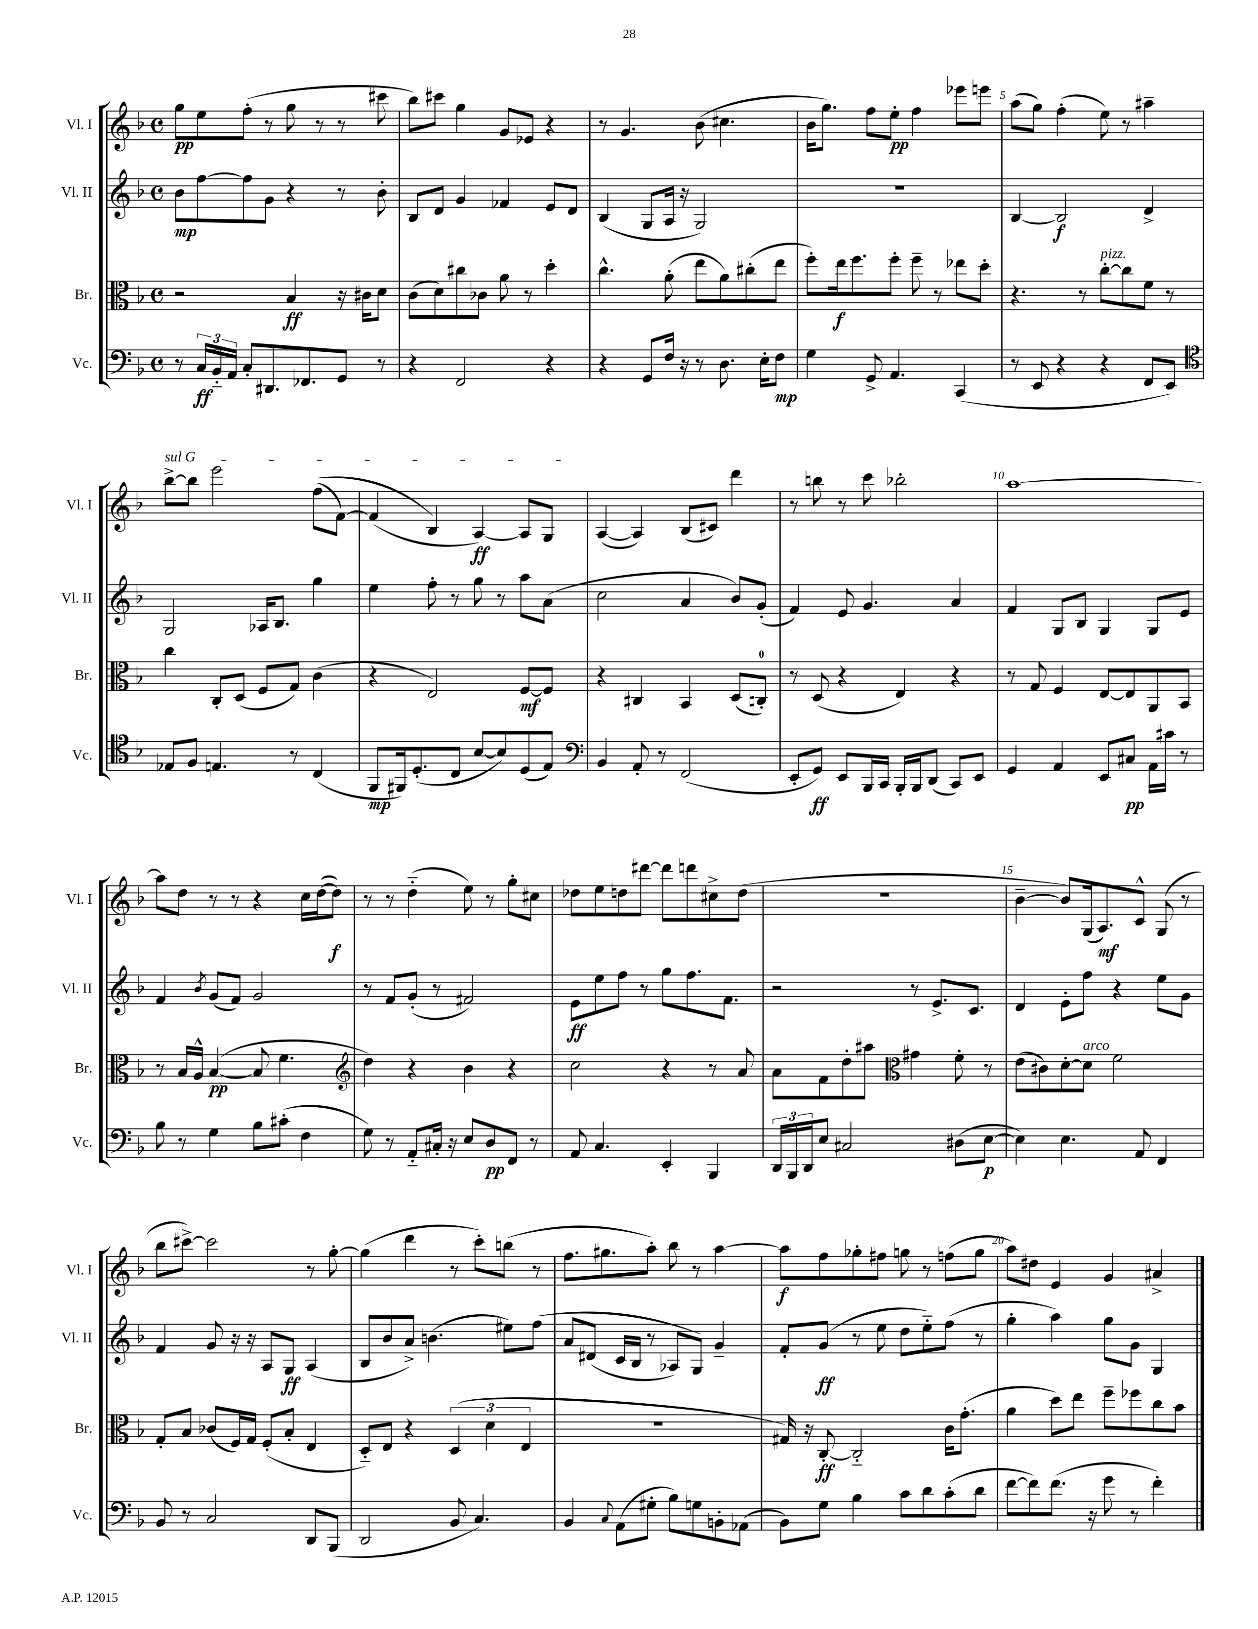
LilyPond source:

<<
\new StaffGroup <<
\new Staff = "s0" \with { instrumentName = "Vl. I" shortInstrumentName = "Vl. I" } {
    \clef treble \key f \major \defaultTimeSignature \time 4/4
    g''8\pp e''8 f''8-.( r8 g''8 r8 r8 cis'''8 |
    bes''8) cis'''8 g''4 g'8 ees'8 r4 |
    r8 g'4. bes'8( cis''4. |
    bes'16 g''8.) f''8 e''8-.\pp f''4 ees'''8 e'''8 |
    a''8( g''8) f''4-.( e''8) r8 ais''4-- |
    \once \override TextSpanner.bound-details.left.text = \markup { \italic "sul G" } bes''8~->\startTextSpan bes''8 e'''2 f''8(\( f'8~) |
    f'4( bes4\) a4~\ff) a8 g8\stopTextSpan |
    a4~( a4) bes8( cis'8) d'''4 |
    r8 b''8 r8 c'''8 bes''2-. |
    a''1~ |
    a''8 d''8 r8 r8 r4 c''16 d''16~( d''8\f) |
    r8 r8 d''4-_( e''8) r8 g''8-. cis''8 |
    des''8 e''8 d''8 dis'''8~ dis'''8 d'''8 cis''8-> d''8( |
    R1 |
    bes'4~-- bes'8) g16( a8.\mf) c'8-^ g8( r8 |
    bes''8 cis'''8~->) cis'''2 r8 g''8~-. |
    g''4( d'''4 r8 c'''8-.) b''8( r8 |
    f''8. gis''8. a''8-.) bes''8 r8 a''4~ |
    a''8\f f''8 ges''8-. fis''8 g''8 r8 f''8( g''8 |
    a''8) dis''8 e'4 g'4 ais'4-> \bar "|." |
}
\new Staff = "s1" \with { instrumentName = "Vl. II" shortInstrumentName = "Vl. II" } {
    \clef treble \key f \major \defaultTimeSignature \time 4/4
    bes'8\mp f''8~ f''8 g'8 r4 r8 bes'8-. |
    bes8 d'8 g'4 fes'4 e'8 d'8 |
    bes4( g8 a16 r16 g2) |
    R1 |
    bes4~ bes2\f d'4-> |
    g2 aes16 bes8. g''4 |
    e''4 f''8-. r8 g''8 r8 a''8 a'8( |
    c''2 a'4 bes'8) g'8-.( |
    f'4) e'8 g'4. a'4 |
    f'4 g8 bes8 g4 g8 e'8 |
    f'4 \acciaccatura { bes'8 } g'8( f'8) g'2 |
    r8 f'8 g'8-.( r8 fis'2) |
    e'8\ff e''8 f''8 r8 g''8 f''8. f'8. |
    r2 r8 e'8.-> c'8. |
    d'4 e'8-. f''8 r4 e''8 g'8 |
    f'4 g'8 r16 r16 a8 g8\ff a4( |
    bes8 bes'8 a'8->) b'4.( eis''8) f''8\( |
    a'8 dis'8( c'16 bes16 r8 aes8) g8\) g'4-- |
    f'8-. g'8\ff( r8 e''8 d''8 e''8-_) f''8( r8 |
    g''4-. a''4) g''8 g'8 g4 \bar "|." |
}
\new Staff = "s2" \with { instrumentName = "Br." shortInstrumentName = "Br." } {
    \clef alto \key f \major \defaultTimeSignature \time 4/4
    r2 bes4\ff r16 cis'16 d'8 |
    c'8( d'8) cis''8 ces'8 a'8 r8 d''4-. |
    c''4.-^ a'8-.( e''8 a'8) cis''8-.( e''8 |
    f''8-.) e''16\f f''8. f''8-. f''8-- r8 ees''8 d''8-. |
    r4. r8 c''8~-.^\markup { \italic "pizz." } c''8 f'8 r8 |
    c''4 c8-. d8( f8 g8) c'4( |
    r4 e2) f8~\mf f8 |
    r4 cis4 bes,4 d8( c8-0-.) |
    r8 d8( r4 e4) r4 |
    r8 g8 f4 e8~ e8 a,8 bes,8 |
    r8 bes16 a16-^ bes4~\pp( bes8 f'4. |
    \clef treble d''4) r4 bes'4 r4 |
    c''2 r4 r8 a'8 |
    a'8 f'8 d''8-. ais''8 \clef alto gis'4 f'8-. r8 |
    e'8( cis'8) d'8~-. d'8^\markup { \italic "arco" } f'2 |
    g8-. bes8 ces'8( f16) g16 f8-.( bes8-. e4 |
    d8-_) e8 r4 \tuplet 3/2 { d4( d'4 e4 } |
    R1 |
    gis16) r16 c8~-.\ff c2-_ c'16 g'8.-.( |
    a'4 d''8) e''8 f''8-- fes''8 c''8 bes'8 \bar "|." |
}
\new Staff = "s3" \with { instrumentName = "Vc." shortInstrumentName = "Vc." } {
    \clef bass \key f \major \defaultTimeSignature \time 4/4
    r8 \tuplet 3/2 { c16\ff bes,16-_ a,16 } c8-. dis,8. fes,8. g,8 r8 |
    r4 f,2 r4 |
    r4 g,8 f16 r16 r8 d8. e16-. f8\mp |
    g4 g,8-> a,4. c,4( |
    r8 e,8 r4 r4 f,8 e,8) |
    \clef tenor ees8 f8 e4. r8 c4( |
    f,8\mp fis,16) d8.-.( c8 bes8~ bes8) d8( e8) |
    \clef bass bes,4 a,8-. r8 f,2( |
    e,8-. g,8\ff) e,8 bes,,16 c,16 bes,,16-. bes,,16 d,8( c,8) e,8 |
    g,4 a,4 e,8 cis8\pp a,16 cis'16 r8 |
    bes8 r8 g4 bes8 cis'8-.( f4 |
    g8) r8 a,8-_ cis16-. r16 e8 d8\pp f,8 r8 |
    a,8 c4. e,4-. bes,,4 |
    \tuplet 3/2 { d,16 bes,,16 d,16 } e8 cis2 dis8( e8~\p |
    e4) e4. a,8 f,4 |
    bes,8 r8 c2 d,8 bes,,8( |
    d,2 bes,8 c4.) |
    bes,4 \appoggiatura { c8 } a,8( gis8-. bes8) g8 b,8-. aes,8( |
    bes,8) g8 bes4 c'8 d'8 c'8-.( d'8 |
    f'8~ f'8) f'8.( r16 g'8 r8 f'4-.) \bar "|." |
}
>>
>>
\layout { \context { \Score \override BarNumber.break-visibility = ##(#f #t #t) barNumberVisibility = #(every-nth-bar-number-visible 5) } }
